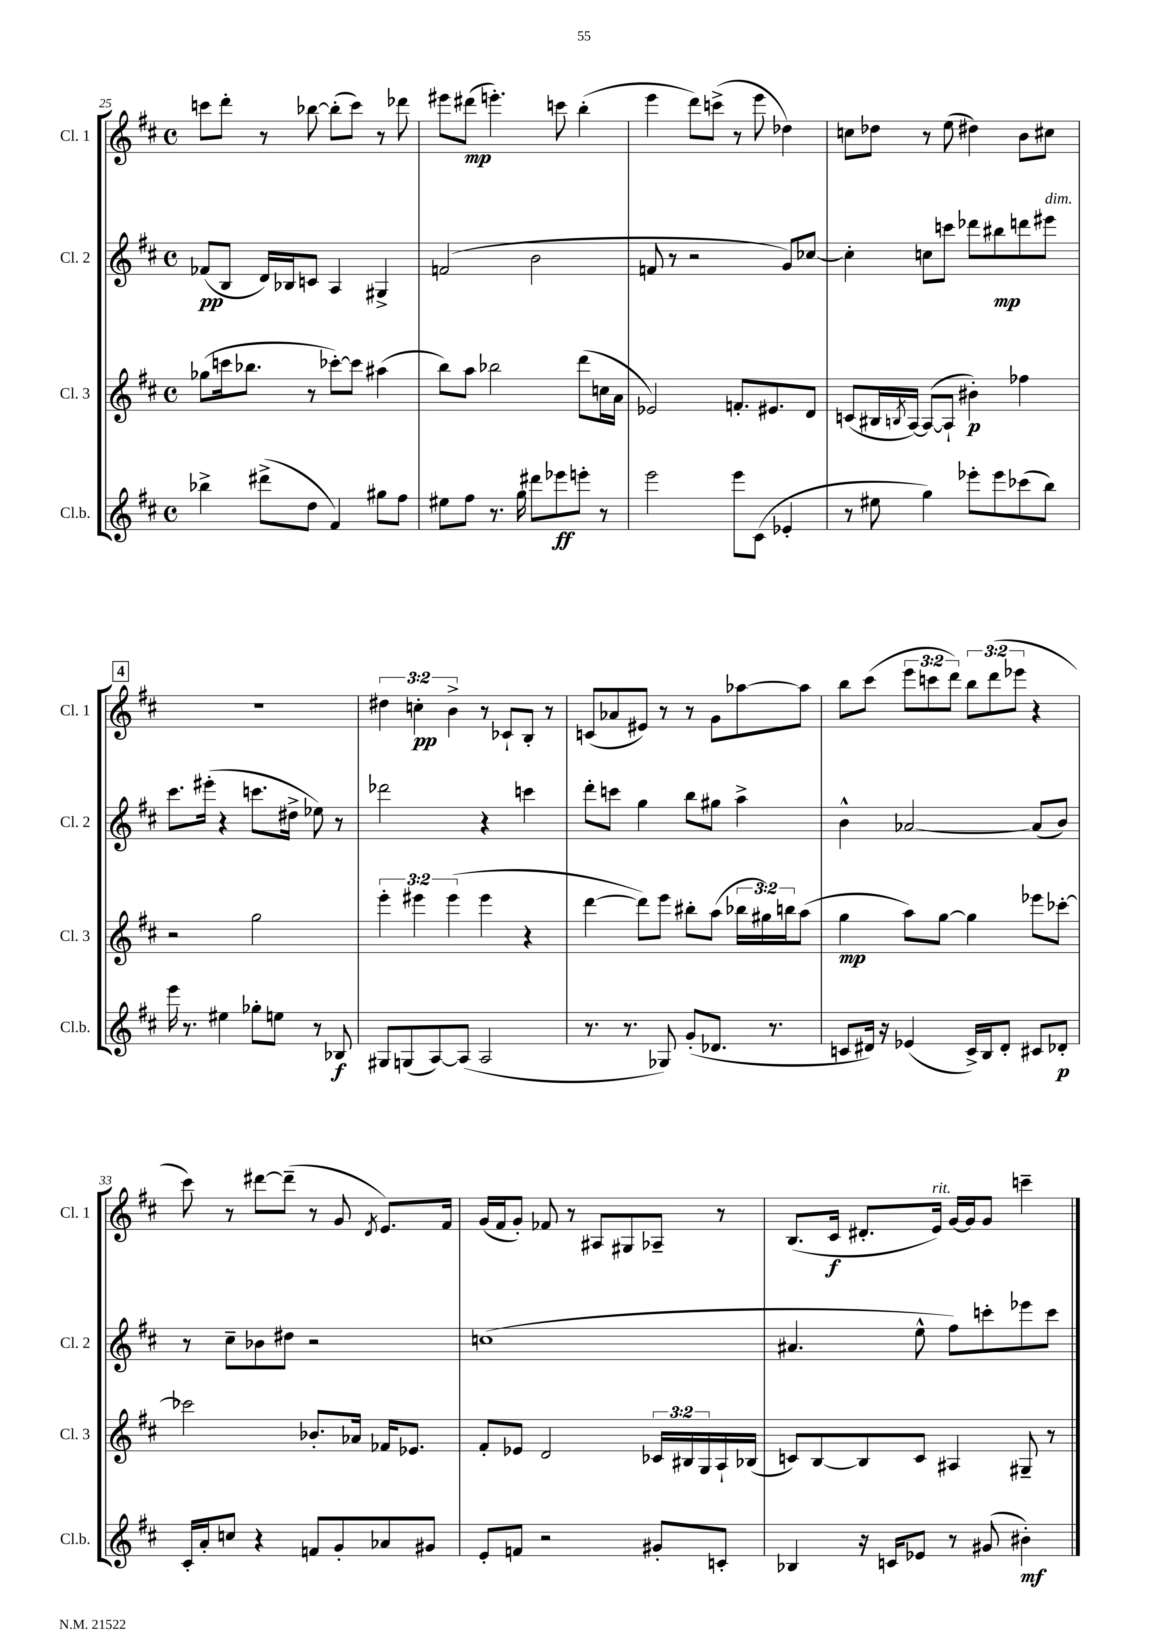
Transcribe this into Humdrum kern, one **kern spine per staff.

**kern	**kern	**kern	**kern
*staff4	*staff3	*staff2	*staff1
*clefG2	*clefG2	*clefG2	*clefG2
*k[f#c#]	*k[f#c#]	*k[f#c#]	*k[f#c#]
*M4/4	*M4/4	*M4/4	*M4/4
*met(c)	*met(c)	*met(c)	*met(c)
4bb-^\	(8gg-\L	(8f-/L	8ccc\L
.	16ccc\k	8B/J	8ddd'\J
.	8.bb-\J	.	.
(8ddd#^\L	.	16d/LL)	8r
.	.	16B-/J	.
8dd\J	8r	8c/J	[8bb-\
4f#/)	[8ccc-'\L)	4A/	(8bb-'\]L
.	8ccc-\]J	.	8ccc\J)
8gg#\L	(4aa#\	4G#^/	8r
8ff#\J	.	.	8ddd-\
=	=	=	=
8ee#\L	8bb\L)	(2f/	8eee#\L
8ff#\J	8aa\J	.	(8ddd#\J
8.r	2bb-\	.	4.eee'\)
16gg\	.	.	.
8ddd#\L	.	2b\	.
8eee-\	.	.	8ccc\
8eee'\J	(8ddd\L	.	(4bb'\
8r	16cc\L	.	.
.	16a\JJ	.	.
=	=	=	=
2eee\	2e-/)	8f/	4eee\
.	.	8r	.
.	.	2r	8ddd\L)
.	.	.	(8ccc^\J
8eee\L	8.f'/L	.	8r
(8c#\J	.	.	8eee\
.	8.e#/	.	.
4e-'/	.	8g/L)	4dd-\)
.	8d/J	[8cc-/J	.
=	=	=	=
8r	(8c/L	4cc-'\]	8cc\L
8ee#\	16B#/L	.	8dd-\J
.	8qB/	.	.
.	[16A/JJ)	.	.
4gg\)	(8A/_L	8cc\L	8r
.	8A`/]J	8ccc\J	(8ee\
8eee-'\L	4b#'\)	8ddd-\L	4dd#\)
8eee-\	.	8bb#\	.
(8ccc-\	4ff-\	8ddd\	8b\L
8bb\J)	.	8eee#\J	8cc#\J
=	=	=	=
16eee\	2r	8.ccc#\L	1r
8.r	.	.	.
.	.	(16eee#'\Jk	.
4ee#\	.	4r	.
8gg-'\L	2gg\	8.ccc\L	.
8ee\J	.	.	.
.	.	16dd#^\Jk	.
8r	.	8ee-\)	.
8B-/	.	8r	.
=	=	=	=
8G#/L	6eee'\	2ddd-\	6dd#\
(8G/	.	.	.
.	6eee#\	.	6cc'\
[8A/)	.	.	.
.	(6eee#\	.	6b^\
(8A/]J	.	.	.
2A/	4eee#\	4r	8r
.	.	.	8c-`/L
.	4r	4ccc\	8B'/J
.	.	.	8r
=	=	=	=
8.r	[4ddd\	8ddd'\L	(8c/L
.	.	8ccc\J	8a-/
8.r	.	.	.
.	8ddd\]L)	4gg\	8e#/J)
8G-/)	8eee\J	.	8r
(8g'/L	8bb#'\L	8bb\L	8r
8.d-/J	(8aa\J	8gg#\J	8g\L
.	24bb-\LL	4aa^\	[8aa-\
.	24gg#\)	.	.
8.r	.	.	.
.	24bb\J	.	.
.	(8aa\J	.	8aa-\]J
=	=	=	=
8c/L	4gg\	4b^^\	8bb\L
16d#/Jk)	.	.	(8ccc#\J
16r	.	.	.
(4e-/	8aa\L)	[2a-/	12eee\L
.	.	.	12ccc\
.	[8gg\J	.	.
.	.	.	12ddd\J)
16c^/LL)	4gg\]	.	12bb\L
16B/J	.	.	.
.	.	.	(12ddd\
8d#'/J	.	.	.
.	.	.	12eee-\J
8c#/L	8eee-\L	(8a-/]L	4r
8d-'/J	[8ccc-'\J	8b/J)	.
=	=	=	=
16c#'/LL	2ccc-\]	8r	8ccc#\)
16a'/J	.	.	.
8cc/J	.	8cc#~\L	8r
4r	.	8b-\	[8ddd#\L
.	.	8dd#\J	(8ddd#~\]J
8f/L	8.b-'/L	2r	8r
8g'/	.	.	8g/
.	16a-/Jk	.	.
.	.	.	8qd/
8a-/	16f-/LK	.	8.e/L)
.	8.e-/J	.	.
8g#/J	.	.	.
.	.	.	16f#/Jk
=	=	=	=
8e'/L	8f#'/L	(1cc	(16g/LL
.	.	.	16f#/J
8f/J	8e-/J	.	8g'/J)
2r	2d/	.	8f-/
.	.	.	8r
.	.	.	8A#/L
.	.	.	8G#/
8g#'/L	24c-/LL	.	8A-~/J
.	24B#/	.	.
.	24G/	.	.
8c'/J	16A`/	.	8r
.	(16B-/JJ	.	.
=	=	=	=
4B-/	8c/L)	4.a#/	(8.B/L
.	[8B/	.	.
.	.	.	16c#/Jk
16r	8B/]	.	8.d#'/L
16c/LK	.	.	.
8e-/J	8c/J	8ee^^\	.
.	.	.	16e/Jk)
8r	4A#/	8ff#\L)	[16g/LL
.	.	.	16g/]J
(8g#/	.	8ccc'\	8g/J
4b#'\)	8G#~/	8eee-\	4ccc~\
.	8r	8ccc\J	.
==	==	==	==
*-	*-	*-	*-
